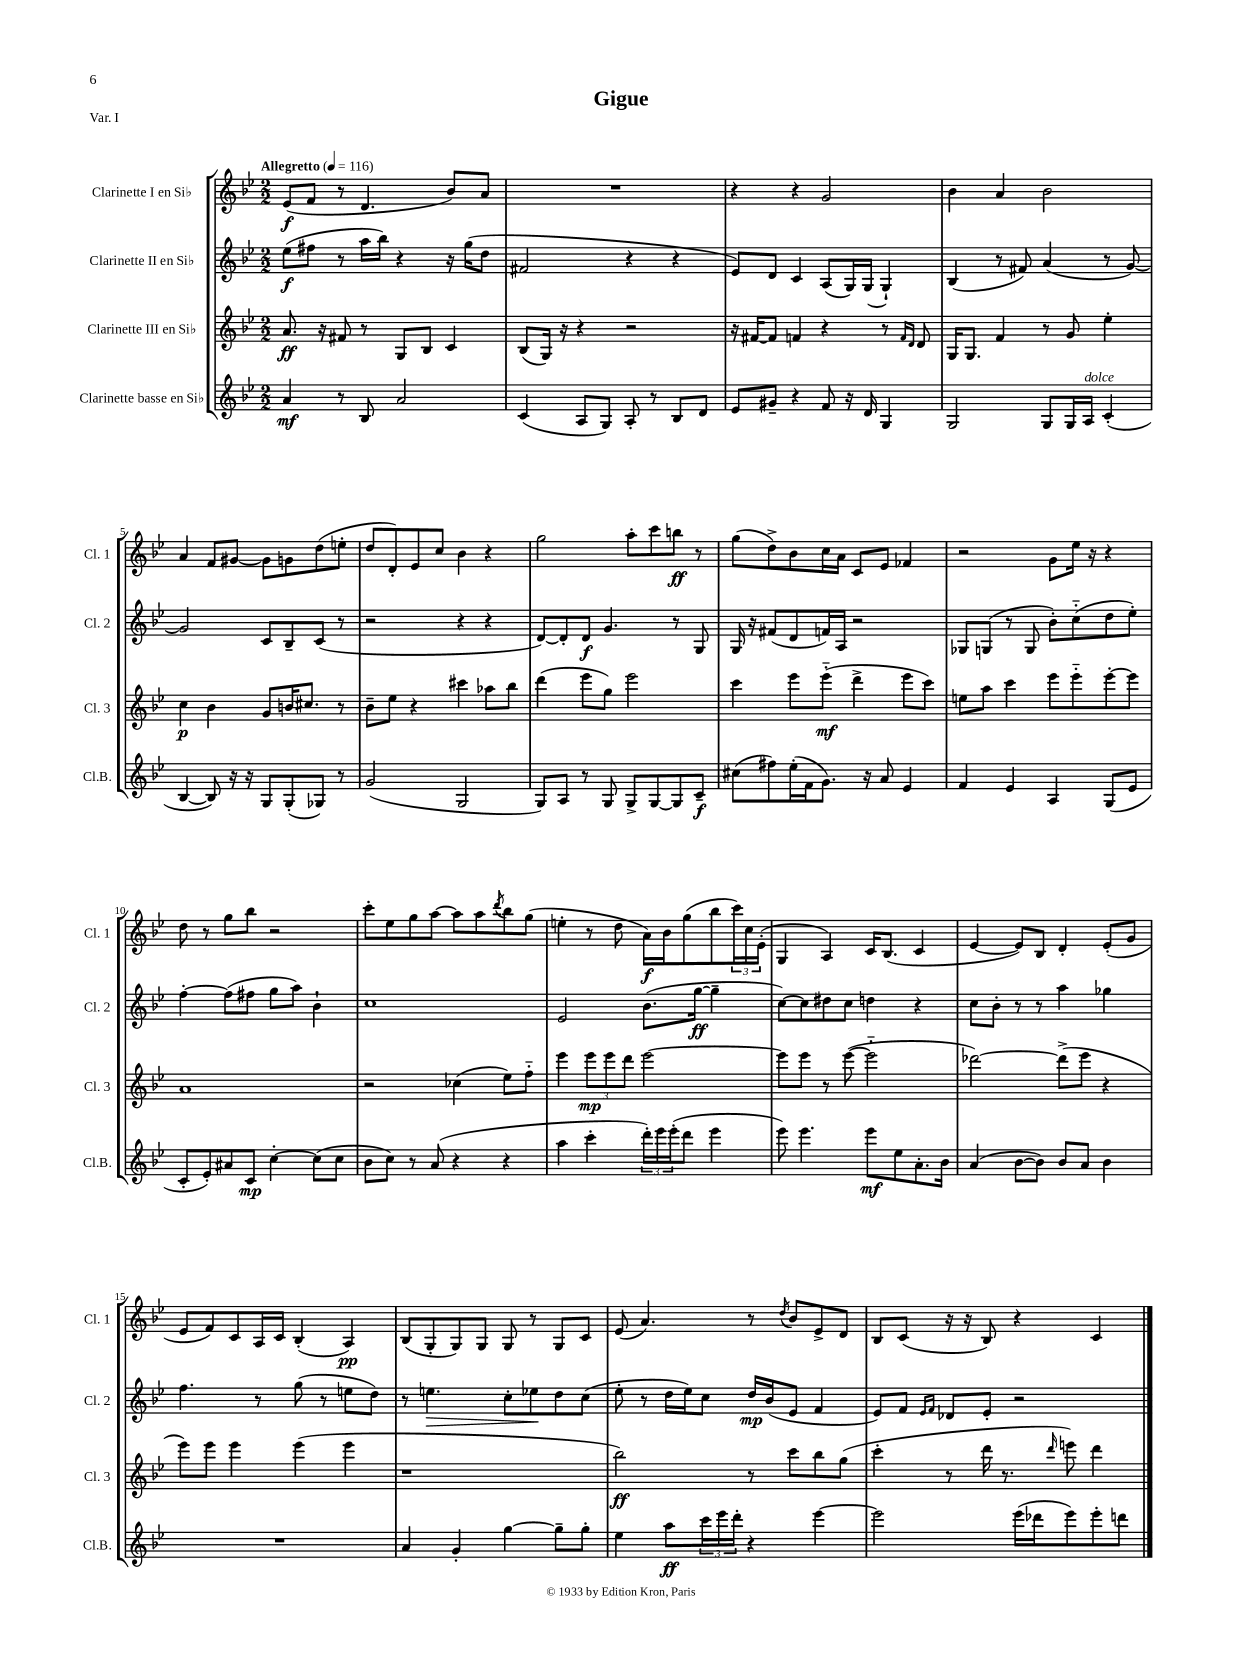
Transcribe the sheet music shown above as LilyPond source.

\header { title = "Gigue" piece = "Var. I" }
<<
\new StaffGroup <<
\new Staff = "s0" \with { instrumentName = "Clarinette I en Sib" shortInstrumentName = "Cl. 1" } {
    \clef treble \key bes \major \numericTimeSignature \time 2/2 \tempo "Allegretto" 4 = 116
    ees'8\f( f'8 r8 d'4. bes'8) a'8 |
    R1 |
    r4 r4 g'2 |
    bes'4 a'4 bes'2 |
    a'4 f'8 gis'8~ gis'8 g'8 d''8( e''8-. |
    d''8 d'8-.) ees'8 c''8 bes'4 r4 |
    g''2 a''8-. c'''8 b''8\ff r8 |
    g''8( d''8->) bes'8 c''16 a'16 c'8 ees'8 fes'4 |
    r2 g'8 ees''16 r16 r4 |
    d''8 r8 g''8 bes''8 r2 |
    c'''8-. ees''8 g''8 a''8~ a''8 a''8 \acciaccatura { d'''8 } bes''8 g''8( |
    e''4-. r8 d''8 a'16\f) bes'16 g''8( bes''8 \tuplet 3/2 { c'''16) c''16 ees'16-.( } |
    g4 a4) c'16 bes8.( c'4 |
    ees'4~ ees'8) bes8 d'4-. ees'8-.( g'8 |
    ees'8 f'8) c'8 a16 c'16 bes4-.( a4\pp) |
    bes8( g8-. g8) g8 g8 r8 g8 c'8 |
    ees'8( a'4.) r8 \acciaccatura { d''8 } bes'8 ees'8-> d'8 |
    bes8 c'8( r16 r16 bes8) r4 c'4 \bar "|." |
}
\new Staff = "s1" \with { instrumentName = "Clarinette II en Sib" shortInstrumentName = "Cl. 2" } {
    \clef treble \key bes \major \numericTimeSignature \time 2/2
    ees''8\f( fis''8 r8 a''16 bes''16) r4 r16 g''16( d''8 |
    fis'2 r4 r4 |
    ees'8) d'8 c'4 a8( g16) g16( g4-!) |
    bes4( r8 fis'8) a'4( r8 g'8~) |
    g'2 c'8 bes8-- c'8( r8 |
    r2 r4 r4 |
    d'8~) d'8-. d'8\f g'4. r8 g8 |
    g16 r16 fis'8( d'8 f'16) a16 r2 |
    ges8 g8( r8 g8 bes'8-.) c''8-_( d''8 ees''8-.) |
    f''4~-. f''8( fis''8 g''8 a''8) bes'4-! |
    c''1 |
    ees'2 bes'8.( g''16~\ff g''4-- |
    c''8~) c''8 dis''8 c''8 d''4 r4 |
    c''8 bes'8-. r8 r8 a''4 ges''4 |
    f''4. r8 g''8( r8 e''8 d''8) |
    r8 e''4.\> c''8-. ees''8\! d''8 c''8( |
    ees''8-. r8 d''16 ees''16) c''8 d''16\mp bes'16( ees'8 f'4 |
    ees'8) f'8 \grace { ees'16 f'16 } des'8 ees'8-. r2 \bar "|." |
}
\new Staff = "s2" \with { instrumentName = "Clarinette III en Sib" shortInstrumentName = "Cl. 3" } {
    \clef treble \key bes \major \numericTimeSignature \time 2/2
    a'8.\ff r16 fis'8 r8 g8 bes8 c'4 |
    bes8( g16) r16 r4 r2 |
    r16 fis'16~ fis'8 f'4 r4 r8 \grace { f'16 d'16 } d'8 |
    g16 g8. f'4 r8 g'8 ees''4-. |
    c''4\p bes'4 g'8 b'16 cis''8. r8 |
    bes'8-- ees''8 r4 cis'''4 aes''8 bes''8 |
    d'''4( ees'''8 g''8) ees'''2 |
    c'''4 ees'''8 ees'''8-_\mf( d'''4-> ees'''8 c'''8) |
    e''8 a''8 c'''4 ees'''8 ees'''8-_ ees'''8~-. ees'''8 |
    a'1 |
    r2 ces''4( ees''8) f''8-_ |
    ees'''4 \tuplet 3/2 { ees'''8\mp ees'''8 d'''8 } ees'''2~ |
    ees'''8 ees'''8 r8 ees'''8~( ees'''2-_ |
    des'''2~) des'''8->( ees'''8 r4 |
    ees'''8) ees'''8 ees'''4 ees'''4( ees'''4 |
    r1 |
    bes''2\ff) r8 c'''8 bes''8 g''8( |
    c'''4-. r8 d'''16 r8. \grace { d'''16 } e'''8) d'''4 \bar "|." |
}
\new Staff = "s3" \with { instrumentName = "Clarinette basse en Sib" shortInstrumentName = "Cl.B." } {
    \clef treble \key bes \major \numericTimeSignature \time 2/2
    a'4\mf r8 bes8 a'2 |
    c'4( a8 g8) a8-. r8 bes8 d'8 |
    ees'8 gis'8-- r4 f'8 r16 d'16 g4 |
    g2 g8 g16 a16^\markup { \italic "dolce" } c'4-.( |
    bes4~ bes8) r16 r16 g8 g8-.( ges8) r8 |
    g'2( g2 |
    g8) a8 r8 g8 g8-> g8~ g8 c'8--\f |
    cis''8( fis''8) ees''16-.( f'16 g'8.) r16 a'8 ees'4 |
    f'4 ees'4 a4 g8( ees'8 |
    c'8-. ees'8-.) ais'8 c'8\mp c''4~-. c''8( c''8 |
    bes'8 c''8) r8 a'8( r4 r4 |
    a''4 c'''4-. \tuplet 3/2 { d'''16-.) ees'''16 ees'''16-.( } d'''8 ees'''4 |
    ees'''8) ees'''4. ees'''8\mf ees''8 a'8.-. bes'16 |
    a'4( bes'8~ bes'8) bes'8 a'8 bes'4 |
    R1 |
    a'4 g'4-. g''4~ g''8-- g''8-. |
    ees''4 a''8\ff \tuplet 3/2 { c'''16 ees'''16 d'''16-. } r4 ees'''4~ |
    ees'''2 ees'''16( des'''16 ees'''8) ees'''8-. d'''8 \bar "|." |
}
>>
>>
